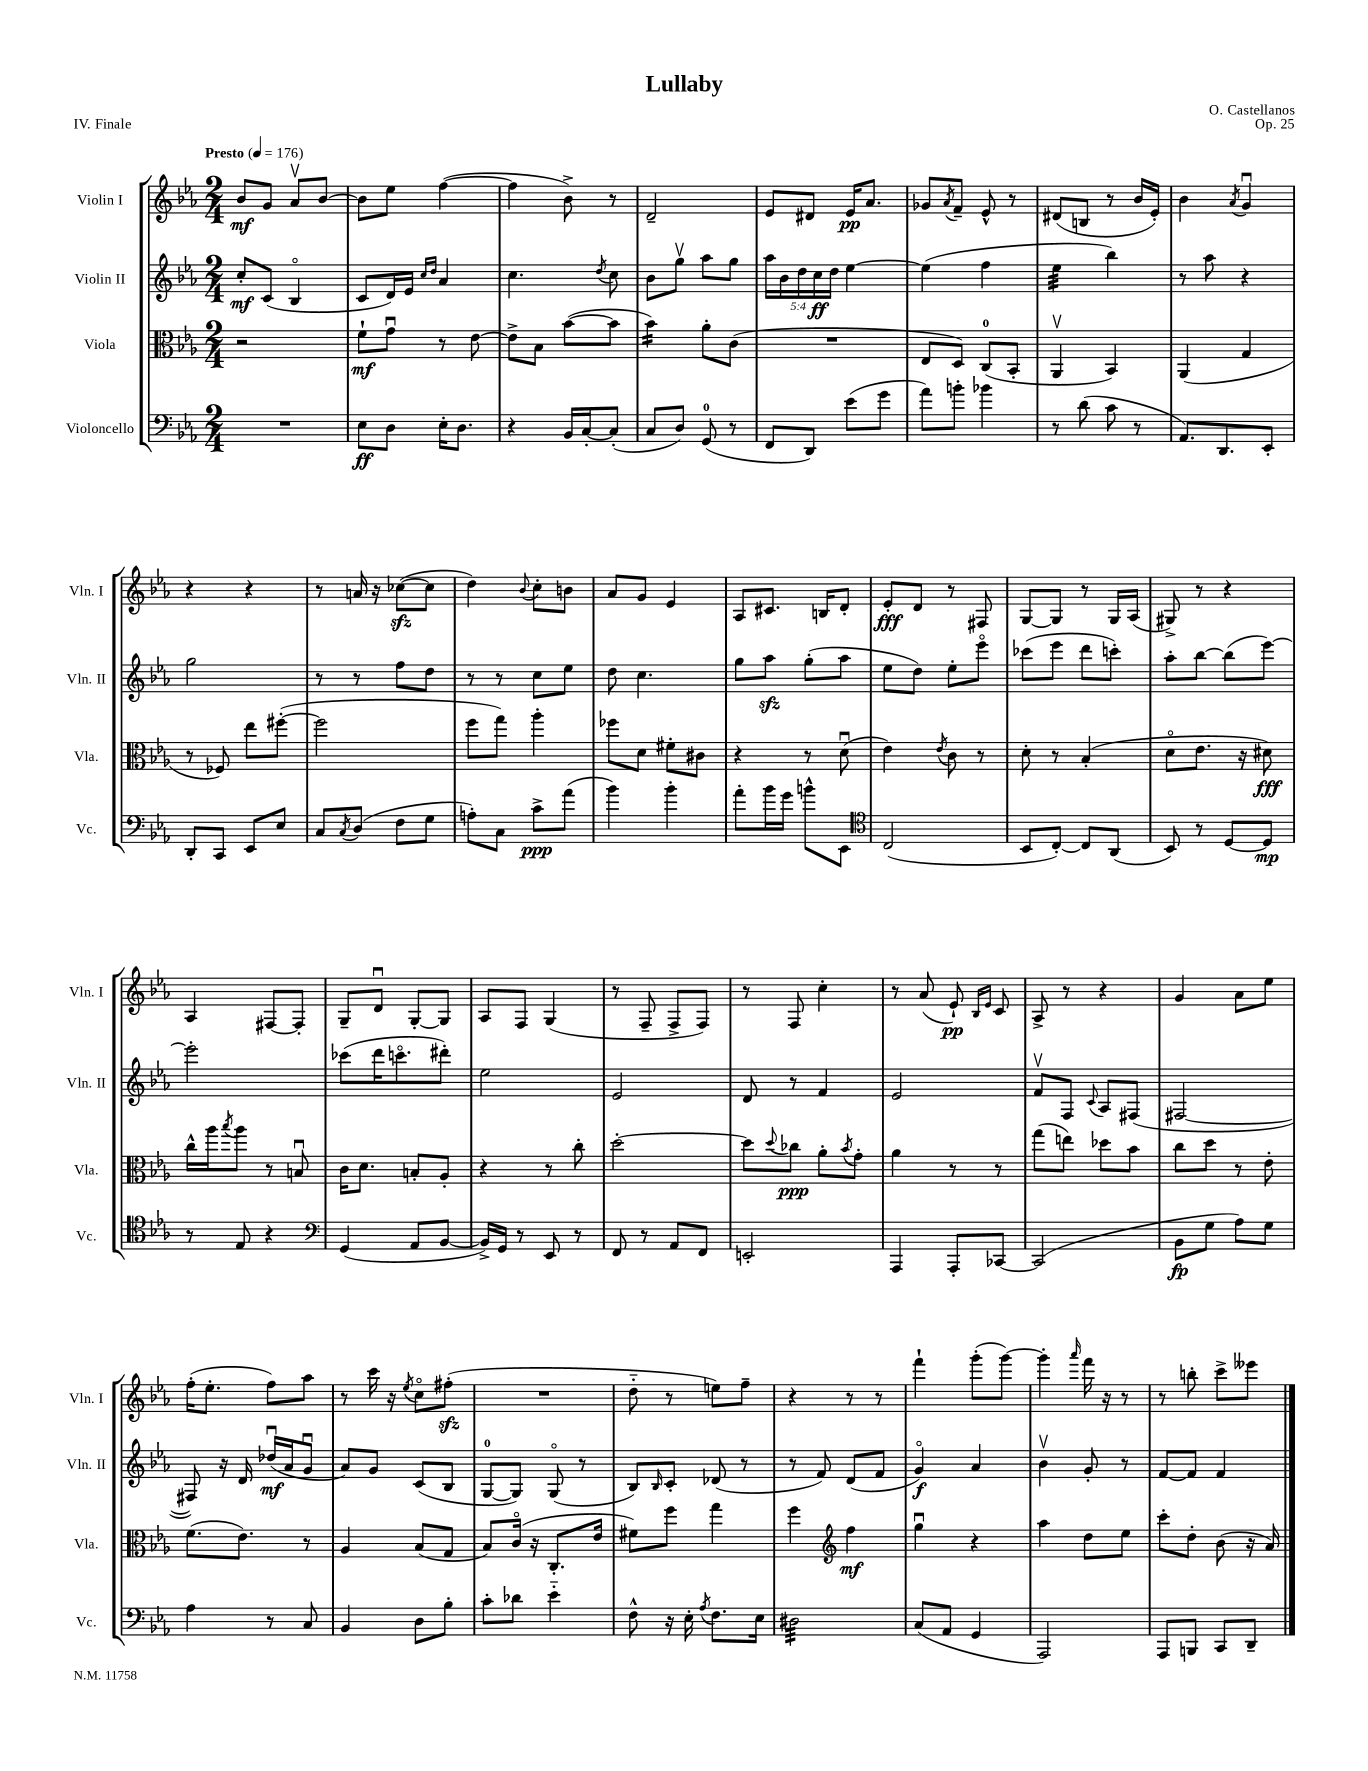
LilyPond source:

\header { title = "Lullaby" composer = "O. Castellanos" opus = "Op. 25" piece = "IV. Finale" }
<<
\new StaffGroup <<
\new Staff = "s0" \with { instrumentName = "Violin I" shortInstrumentName = "Vln. I" } {
    \clef treble \key ees \major \numericTimeSignature \time 2/4 \tempo "Presto" 4 = 176
    bes'8\mf g'8 aes'8\upbow bes'8~ |
    bes'8 ees''8 f''4~( |
    f''4 bes'8->) r8 |
    d'2-- |
    ees'8 dis'8 ees'16\pp aes'8. |
    ges'8 \acciaccatura { aes'8 } f'8-- ees'8-^ r8 |
    dis'8( b8 r8 bes'16 ees'16-.) |
    bes'4 \acciaccatura { aes'8 } g'4\downbow |
    r4 r4 |
    r8 a'16 r16 ces''8~\sfz( ces''8 |
    d''4) \appoggiatura { bes'8 } c''8-. b'8 |
    aes'8 g'8 ees'4 |
    aes8 cis'8. b16 d'8-. |
    ees'8-.\fff d'8 r8 fis8 |
    g8~ g8 r8 g16 aes16( |
    gis8->) r8 r4 |
    aes4 fis8~ fis8-. |
    g8-- d'8\downbow g8~-. g8 |
    aes8 f8 g4( |
    r8 f8-- f8-> f8) |
    r8 f8 c''4-. |
    r8 aes'8( ees'8-!\pp) \grace { bes16 ees'16 } c'8 |
    aes8-> r8 r4 |
    g'4 aes'8 ees''8 |
    f''16-.( ees''8.-. f''8) aes''8 |
    r8 c'''16 r16 \acciaccatura { ees''8 } c''8\flageolet fis''8-.\sfz( |
    R2 |
    d''8-_ r8 e''8) f''8-- |
    r4 r8 r8 |
    f'''4-! g'''8-.( g'''8~) |
    g'''4-. \grace { aes'''16 } f'''16 r16 r8 |
    r8 b''8-. c'''8-> eeses'''8 \bar "|." |
}
\new Staff = "s1" \with { instrumentName = "Violin II" shortInstrumentName = "Vln. II" } {
    \clef treble \key ees \major \numericTimeSignature \time 2/4 \override Staff.TupletNumber.text = #tuplet-number::calc-fraction-text
    c''8-.\mf c'8( bes4\flageolet |
    c'8 d'16) ees'16 \grace { c''16 d''16 } aes'4 |
    c''4. \acciaccatura { d''8 } c''8 |
    bes'8 g''8\upbow aes''8 g''8 |
    \tuplet 5/4 { aes''16 bes'16 d''16 c''16\ff d''16 } ees''4~ |
    ees''4( f''4 |
    ees''4:32 bes''4) |
    r8 aes''8 r4 |
    g''2 |
    r8 r8 f''8 d''8 |
    r8 r8 c''8 ees''8 |
    d''8 c''4. |
    g''8 aes''8\sfz g''8-.( aes''8 |
    ees''8 d''8) ees''8-. ees'''8\flageolet |
    ces'''8( ees'''8 d'''8 c'''8-.) |
    aes''8-. bes''8~ bes''8( ees'''8~) |
    ees'''2-. |
    ces'''8( d'''16 c'''8.\flageolet dis'''8-.) |
    ees''2 |
    ees'2 |
    d'8 r8 f'4 |
    ees'2 |
    f'8\upbow f8 \appoggiatura { c'8 } aes8 fis8( |
    fis2~ |
    fis8) r16 d'16 des''16\downbow\mf( aes'16 g'8\downbow |
    aes'8) g'8 c'8( bes8 |
    g8-0~ g8) g8\flageolet( r8 |
    bes8) \grace { bes16 } c'8-. des'8( r8 |
    r8 f'8) d'8( f'8 |
    g'4\flageolet\f) aes'4 |
    bes'4\upbow g'8-. r8 |
    f'8~ f'8 f'4 \bar "|." |
}
\new Staff = "s2" \with { instrumentName = "Viola" shortInstrumentName = "Vla." } {
    \clef alto \key ees \major \numericTimeSignature \time 2/4
    r2 |
    f'8-!\mf g'8\downbow r8 ees'8~ |
    ees'8-> bes8 bes'8~( bes'8 |
    bes'4:16) aes'8-. c'8( |
    R2 |
    ees8 d8) c8-0( bes,8-. |
    aes,4\upbow bes,4) |
    aes,4( g4 |
    r8 fes8) ees''8 fis''8~-.( |
    fis''2 |
    f''8 g''8) aes''4-. |
    fes''8 d'8 fis'8-. cis'8 |
    r4 r8 d'8\downbow( |
    ees'4) \acciaccatura { ees'8 } c'8 r8 |
    d'8-. r8 bes4-.( |
    d'8\flageolet ees'8. r16 dis'8\fff) |
    c''16-^ aes''16 \acciaccatura { bes''8 } aes''8 r8 b8\downbow |
    c'16 d'8. b8-. aes8-. |
    r4 r8 c''8-. |
    d''2~-. |
    d''8 \appoggiatura { d''8 } ces''8\ppp aes'8-. \acciaccatura { bes'8 } g'8-. |
    aes'4 r8 r8 |
    g''8( e''8) des''8 bes'8 |
    c''8 d''8 r8 ees'8-. |
    f'8.( ees'8.) r8 |
    aes4 bes8( g8 |
    bes8) c'16\flageolet( r16 c8.-. ees'16 |
    fis'8) f''8 g''4 |
    f''4 \clef treble f''4\mf |
    g''4\downbow r4 |
    aes''4 d''8 ees''8 |
    c'''8-. d''8-. bes'8( r16 aes'16) \bar "|." |
}
\new Staff = "s3" \with { instrumentName = "Violoncello" shortInstrumentName = "Vc." } {
    \clef bass \key ees \major \numericTimeSignature \time 2/4
    R2 |
    ees8\ff d8 ees16-. d8. |
    r4 bes,16 c16~-. c8-.( |
    c8 d8) g,8-0( r8 |
    f,8 d,8) ees'8( g'8 |
    aes'8) b'8-. bes'4 |
    r8 d'8( c'8 r8 |
    aes,8.) d,8. ees,8-. |
    d,8-. c,8 ees,8 ees8 |
    c8 \acciaccatura { c8 } d8( f8 g8 |
    a8-.) c8 c'8->\ppp aes'8( |
    bes'4) bes'4-. |
    aes'8-. bes'16 g'16 b'8-^ ees,8 |
    \clef tenor c2( |
    bes,8 c8~-.) c8 aes,8( |
    bes,8) r8 d8~ d8\mp |
    r8 ees8 r4 |
    \clef bass g,4( aes,8 bes,8~ |
    bes,16->) g,16 r8 ees,8 r8 |
    f,8 r8 aes,8 f,8 |
    e,2-. |
    aes,,4 aes,,8-. ces,8~ |
    ces,2( |
    bes,8\fp g8 aes8) g8 |
    aes4 r8 c8 |
    bes,4 d8 bes8-. |
    c'8-. des'8 ees'4-_ |
    f8-^ r16 ees16-. \acciaccatura { aes8 } f8. ees16 |
    dis2:32 |
    c8( aes,8 g,4 |
    aes,,2) |
    aes,,8 b,,8 c,8 d,8-- \bar "|." |
}
>>
>>
\layout { \context { \Score \remove "Bar_number_engraver" } }
